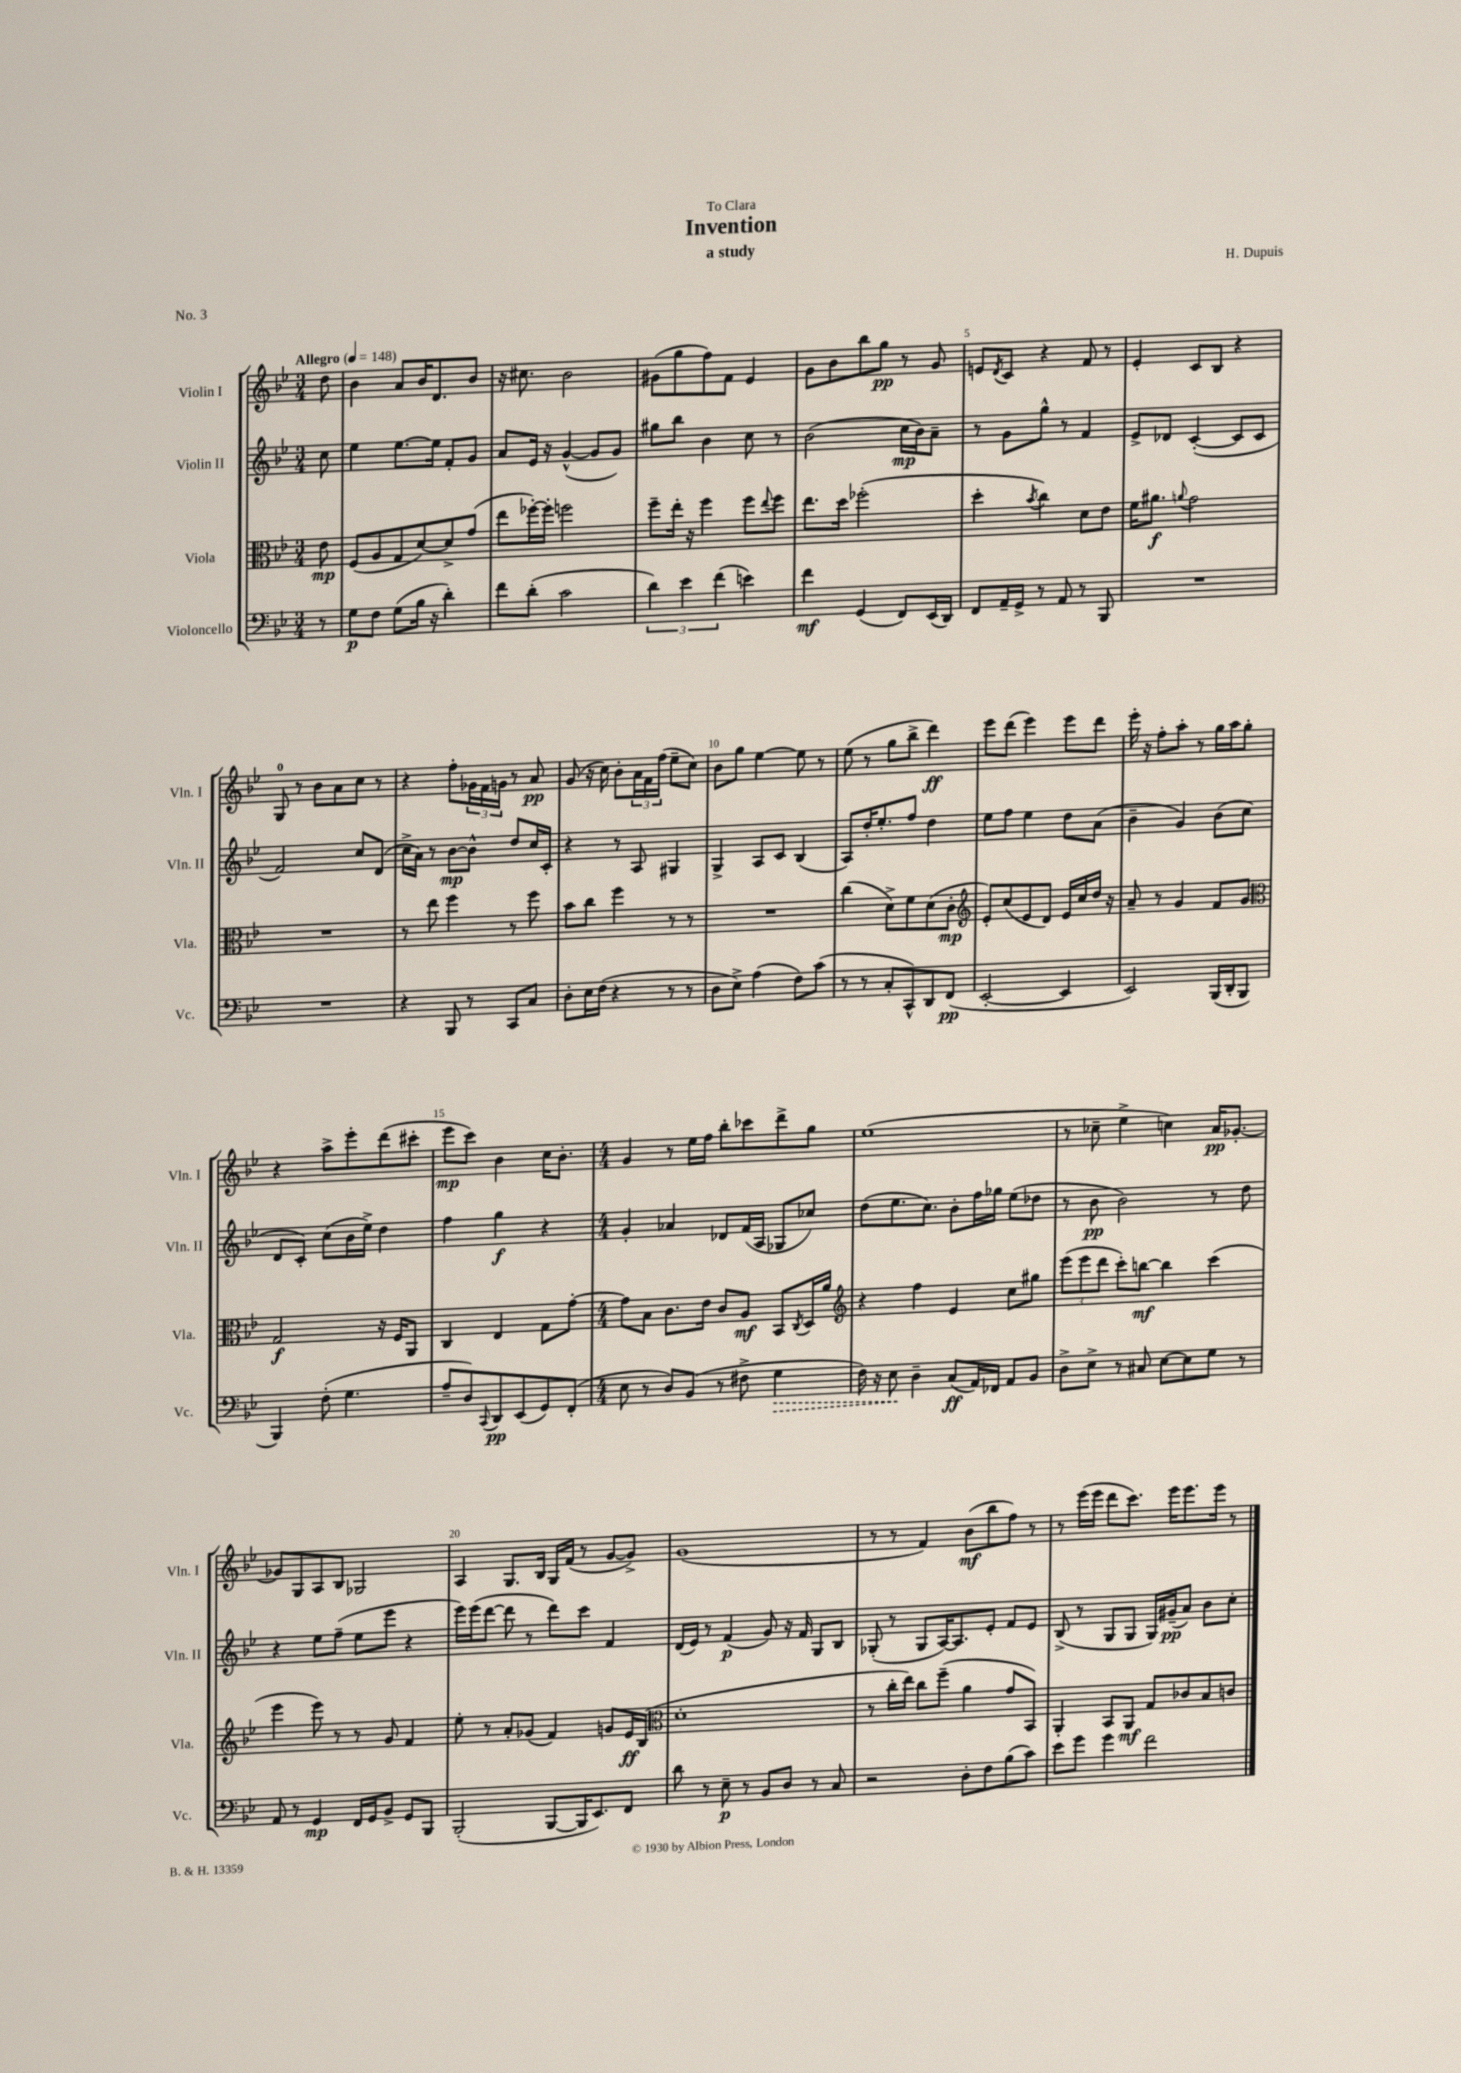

**kern	**kern	**kern	**kern
*staff4	*staff3	*staff2	*staff1
*clefF4	*clefC3	*clefG2	*clefG2
*k[b-e-]	*k[b-e-]	*k[b-e-]	*k[b-e-]
*M3/4	*M3/4	*M3/4	*M3/4
*MM148	*MM148	*MM148	*MM148
8r	8e-	8cc	8dd
=	=	=	=
8G	(8F	4ee-	4b-
8F	8A	.	.
(8G	8G	[8.ee-	8a
16B-	[8d)	.	16b-
16r	.	16ee-]	8.d
4d')	8d^]	8f'	.
.	(8g	8g	8b-
=	=	=	=
8f	8ee-	8a	16r
.	.	.	8.cc#
(8d'	[16ff-')	16e-	.
.	16ff-']	16r	.
2c	2ff	([4g^^	2b-
.	.	8g]	.
.	.	8g)	.
=	=	=	=
6d)	8ff~	8gg#	(8g#
.	16ee-'	8bb-	8gg
6e-	.	.	.
.	16r	.	.
.	4ff	4b-	8ff)
(6f	.	.	.
.	.	.	8f
4e)	8ff	8cc	4e-
.	8qqee-	.	.
.	8ff	8r	.
=	=	=	=
4f	8.ee-	(2b-	8g
.	.	.	8b-
.	16dd	.	.
(4GG	(2ff-'	.	8bb-
.	.	.	8gg
8FF)	.	16cc	8r
.	.	16b-)	.
(16EE-	.	8a~	8g
16DD)	.	.	.
=	=	=	=
8FF	4dd'	8r	8e
.	.	.	8qd
16AA~	.	8g	8c
16GG^	.	.	.
.	8qb-	.	.
8r	4cc)	8gg^^	4r
8AA	.	8r	.
8r	8d	4f	8f
8BBB-	8e-	.	8r
=	=	=	=
2.r	16f	8e-^	4e-'
.	8.a#	.	.
.	.	8d-	.
.	8qqa	.	.
.	2g	([4c'	8c
.	.	.	8B-
.	.	8c]	4r
.	.	8c	.
=	=	=	=
2.r	2.r	2f)	8G
.	.	.	8r
.	.	.	8b-
.	.	.	8a
.	.	8cc	8cc
.	.	(8d	8r
=	=	=	=
4r	8r	16cc^	4r
.	.	16a)	.
.	8ee-	8r	.
8BBB-	4ff	[8b-	8ff'
8r	.	8b-^^]	24g-
.	.	.	24f
.	.	.	24g
8CC	8r	8dd	8r
8C	8ff	16cc	8a
.	.	16c'	.
=	=	=	=
8D'	8b-	4r	(8g
16E-	8cc	.	16r
(16F	.	.	16cc)
4r	4ff	8r	8b-'
.	.	8A	24a
.	.	.	24f
.	.	.	(24ff
8r	8r	4G#	8ee-~
8r	8r	.	8cc)
=	=	=	=
8D	2.r	4G^	8b-
8E-^)	.	.	8gg
(4A	.	8A	[4ee-
.	.	8c	.
8F)	.	(4B-	8ee-]
(8c	.	.	8r
=	=	=	=
8r	(4cc	8A)	(8ee-
8r	.	16dd'	8r
.	.	8.ee-'	.
8C'	8d^)	.	8gg
8CC^^)	8f	8ff	8bb-^
8DD	(8d	4dd	4ddd)
(8FF	8c'	.	.
=	=	=	=
*	*clefG2	*	*
[2EE-'	8e-')	8ee-	8eee-
.	(8cc	8ff	(8ddd
.	8e-	4ee-	4eee-)
.	8d)	.	.
4EE-]	16e-	8dd	8eee-
.	16cc	.	.
.	16dd	(8a	8ddd
.	16r	.	.
=	=	=	=
2EE-)	8a~	4b-~	16eee-'
.	.	.	16r
.	8r	.	8ff'
.	4g	4g)	8aa'
.	.	.	8r
(16BBB-	8f	(8b-	16gg
16DD'	.	.	16aa
8BBB-	8g	8cc	8gg'
=	=	=	=
*	*clefC3	*	*
4BBB-)	2G	8d	4r
.	.	8c')	.
(8F'	.	(8cc	8aa^
4.G	.	16b-	8eee-'
.	.	16ee-^)	.
.	16r	4dd	(8ddd
.	16F	.	.
.	8AA	.	8ccc#'
=	=	=	=
8A~	4C	4ff	8eee-
8D)	.	.	8ccc)
8qqCC	.	.	.
8DD	4E-	4gg	4b-
(8EE-	.	.	.
8GG)	8G	4r	16cc
.	.	.	8.b-'
(8FF'	[8g'	.	.
=	=	=	=
*M4/4	*M4/4	*M4/4	*M4/4
8E-	8g]	4g'	4g
8r	8B-	.	.
8D)	8.c	4a-	8r
(8BB-	.	.	16ee-
.	16e-	.	16ff
8r	8c	8d-	8bb-'
8F#^	8A	(16f	8ccc-
.	.	16A	.
4G	8BB-	8G-	8ddd^
.	8qC	.	.
.	16D	8cc-)	8gg
.	16a	.	.
=	=	=	=
*	*clefG2	*	*
16F)	4r	(8dd	(1ee-
16r	.	.	.
8E-	.	8.ee-	.
4D~	4ff	.	.
.	.	8.cc)	.
(8C	4e-	8b-'	.
16AA)	.	16ff	.
16FF-	.	16gg-	.
8AA	8cc	(8ee-	.
8BB-	8gg#	8dd-	.
=	=	=	=
8D^	(12eee-	8r	8r
.	12eee-	.	.
8E-^	.	8b-	8cc-~
.	12ddd	.	.
8r	8ccc')	2b-)	4ee-^
8C#	[8bb	.	.
[8E-	4bb]	.	4cc)
8E-]	.	.	.
8G	(4ccc	8r	16a
.	.	.	[8.g-'
8r	.	8dd	.
=	=	=	=
8AA	4eee-	4r	8g-]
8r	.	.	8G
4GG	8eee-)	8ee-	8A
.	8r	(8ff~	8B-
16FF	8r	8ee-	2G-
16GG	.	.	.
8BB-^	8g	8eee-	.
8GG	4f	4r	.
8BBB-	.	.	.
=	=	=	=
(2BBB-'	8ee-'	16eee-)	4A
.	.	(16eee-	.
.	8r	[8ddd	.
.	8a'	8ddd]	8.G
.	(8g-	8r	.
.	.	.	16B-
[8BBB-	4f)	8ddd)	16G
.	.	.	(16f
16BBB-]	.	8ccc	8r
8.EE-)	.	.	.
.	8g	4f	[8g
8FF	16e-	.	8g^])
.	(16B-	.	.
=	=	=	=
*	*clefC3	*	*
8d	1d'	(16d	(1g
.	.	16e-)	.
8r	.	8r	.
8E-~	.	(4f	.
8r	.	.	.
8BB-	.	8g)	.
8D	.	16r	.
.	.	16f	.
8r	.	8G	.
8C	.	8B-	.
=	=	=	=
2r	8r	(8G-'	8r
.	16cc'	8r	8r
.	16ee-)	.	.
.	8cc	8G-	4f)
.	(8ff~	[16A)	.
.	.	8.A]	.
8D'	4a	.	(8b-
8F	.	8e-'	8bb-
(8B-	8g	8f	8ff)
8c)	8BB-)	8e-	8r
=	=	=	=
8e-	4AA'	(8B-^	8r
8g	.	8r	(16eee-
.	.	.	16eee-
4g	8BB-	8G	8ddd
.	8AA	8G	8.ccc)
2f	8G	16G)	.
.	.	(16g#~	16eee-
.	8c-	8a)	8.eee-
.	8B-	8b-	.
.	.	.	16eee-
.	8c	8cc'	8r
==	==	==	==
*-	*-	*-	*-
